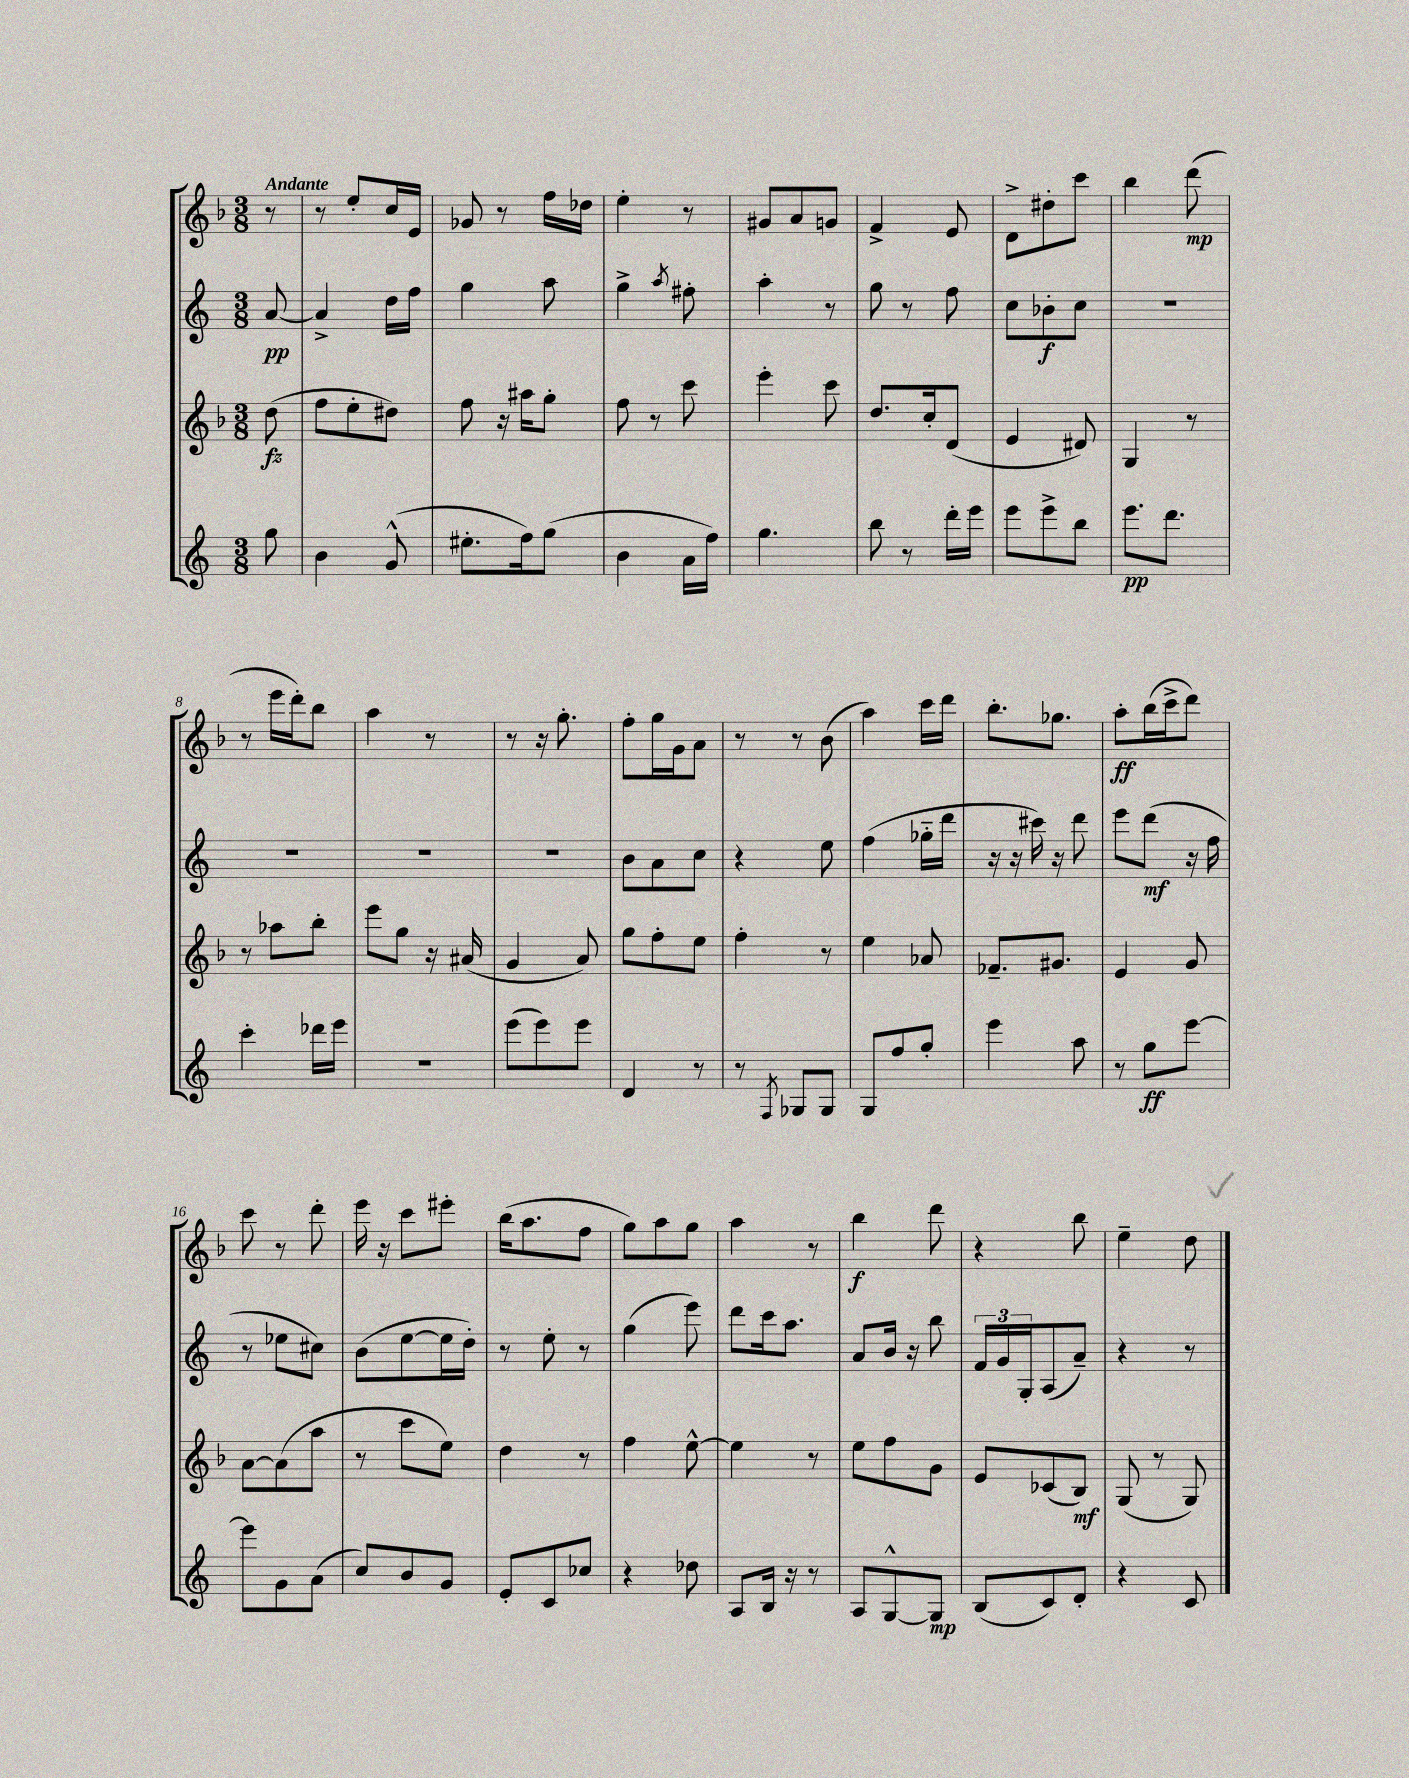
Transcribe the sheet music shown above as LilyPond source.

<<
\new StaffGroup <<
\new Staff = "s0" {
    \clef treble \key f \major \numericTimeSignature \time 3/8 \partial 8 \tempo "Andante"
    r8 |
    r8 e''8-. c''16 e'16 |
    ges'8 r8 f''16 des''16 |
    e''4-. r8 |
    gis'8 a'8 g'8 |
    f'4-> e'8 |
    d'8-> dis''8-. c'''8 |
    bes''4 d'''8\mp( |
    r8 e'''16 d'''16-.) bes''8 |
    a''4 r8 |
    r8 r16 g''8.-. |
    f''8-. g''16 g'16 a'8 |
    r8 r8 bes'8( |
    a''4) c'''16 d'''16 |
    bes''8.-. ges''8. |
    a''8-.\ff bes''16( c'''16-> d'''8) |
    c'''8 r8 d'''8-. |
    e'''16 r16 c'''8 eis'''8-. |
    bes''16( a''8. f''8 |
    g''8) a''8 g''8 |
    a''4 r8 |
    bes''4\f d'''8 |
    r4 bes''8 |
    e''4-- d''8 \bar "|." |
}
\new Staff = "s1" {
    \clef treble \key c \major \numericTimeSignature \time 3/8 \partial 8
    a'8~\pp |
    a'4-> d''16 f''16 |
    g''4 a''8 |
    g''4-> \acciaccatura { a''8 } fis''8-. |
    a''4-. r8 |
    g''8 r8 f''8 |
    c''8 bes'8-.\f c''8 |
    R4. |
    R4. |
    R4. |
    R4. |
    b'8 a'8 c''8 |
    r4 e''8 |
    f''4( ges''16-_ d'''16 |
    r16 r16 cis'''16) r16 d'''8 |
    e'''8 d'''8\mf( r16 f''16 |
    r8 ees''8 cis''8) |
    b'8( e''8~ e''16 d''16-.) |
    r8 e''8-. r8 |
    g''4( e'''8) |
    d'''8 c'''16 a''8. |
    a'8 b'16 r16 b''8 |
    \tuplet 3/2 { f'16 g'16 g16-. } a8( a'8--) |
    r4 r8 \bar "|." |
}
\new Staff = "s2" {
    \clef treble \key f \major \numericTimeSignature \time 3/8 \partial 8
    d''8\fz( |
    f''8 e''8-. dis''8) |
    f''8 r16 ais''16 g''8-. |
    f''8 r8 c'''8 |
    e'''4-. c'''8 |
    d''8. c''16-. d'8( |
    e'4 dis'8) |
    g4 r8 |
    r8 aes''8 bes''8-. |
    e'''8 g''8 r16 ais'16( |
    g'4 a'8) |
    g''8 f''8-. e''8 |
    f''4-. r8 |
    e''4 aes'8 |
    fes'8.-- gis'8. |
    e'4 g'8 |
    a'8~ a'8( a''8 |
    r8 c'''8 e''8) |
    d''4 r8 |
    f''4 e''8~-^ |
    e''4 r8 |
    e''8 f''8 g'8 |
    e'8 ces'8( bes8\mf) |
    g8( r8 g8) \bar "|." |
}
\new Staff = "s3" {
    \clef treble \key c \major \numericTimeSignature \time 3/8 \partial 8
    g''8 |
    b'4 g'8-^( |
    eis''8.-. f''16) g''8( |
    b'4 a'16 f''16) |
    g''4. |
    b''8 r8 d'''16-. e'''16 |
    e'''8 e'''8-> b''8 |
    e'''8.\pp d'''8. |
    c'''4-. des'''16 e'''16 |
    r4. |
    e'''8( e'''8) e'''8 |
    d'4 r8 |
    r8 \acciaccatura { f8 } ges8 ges8 |
    g8 f''8 g''8-. |
    e'''4 a''8 |
    r8 g''8\ff e'''8~ |
    e'''8 g'8 a'8( |
    c''8) b'8 g'8 |
    e'8-. c'8 ces''8 |
    r4 des''8 |
    a8 b16 r16 r8 |
    a8 g8~-^ g8\mp |
    b8( c'8) d'8-. |
    r4 c'8 \bar "|." |
}
>>
>>
